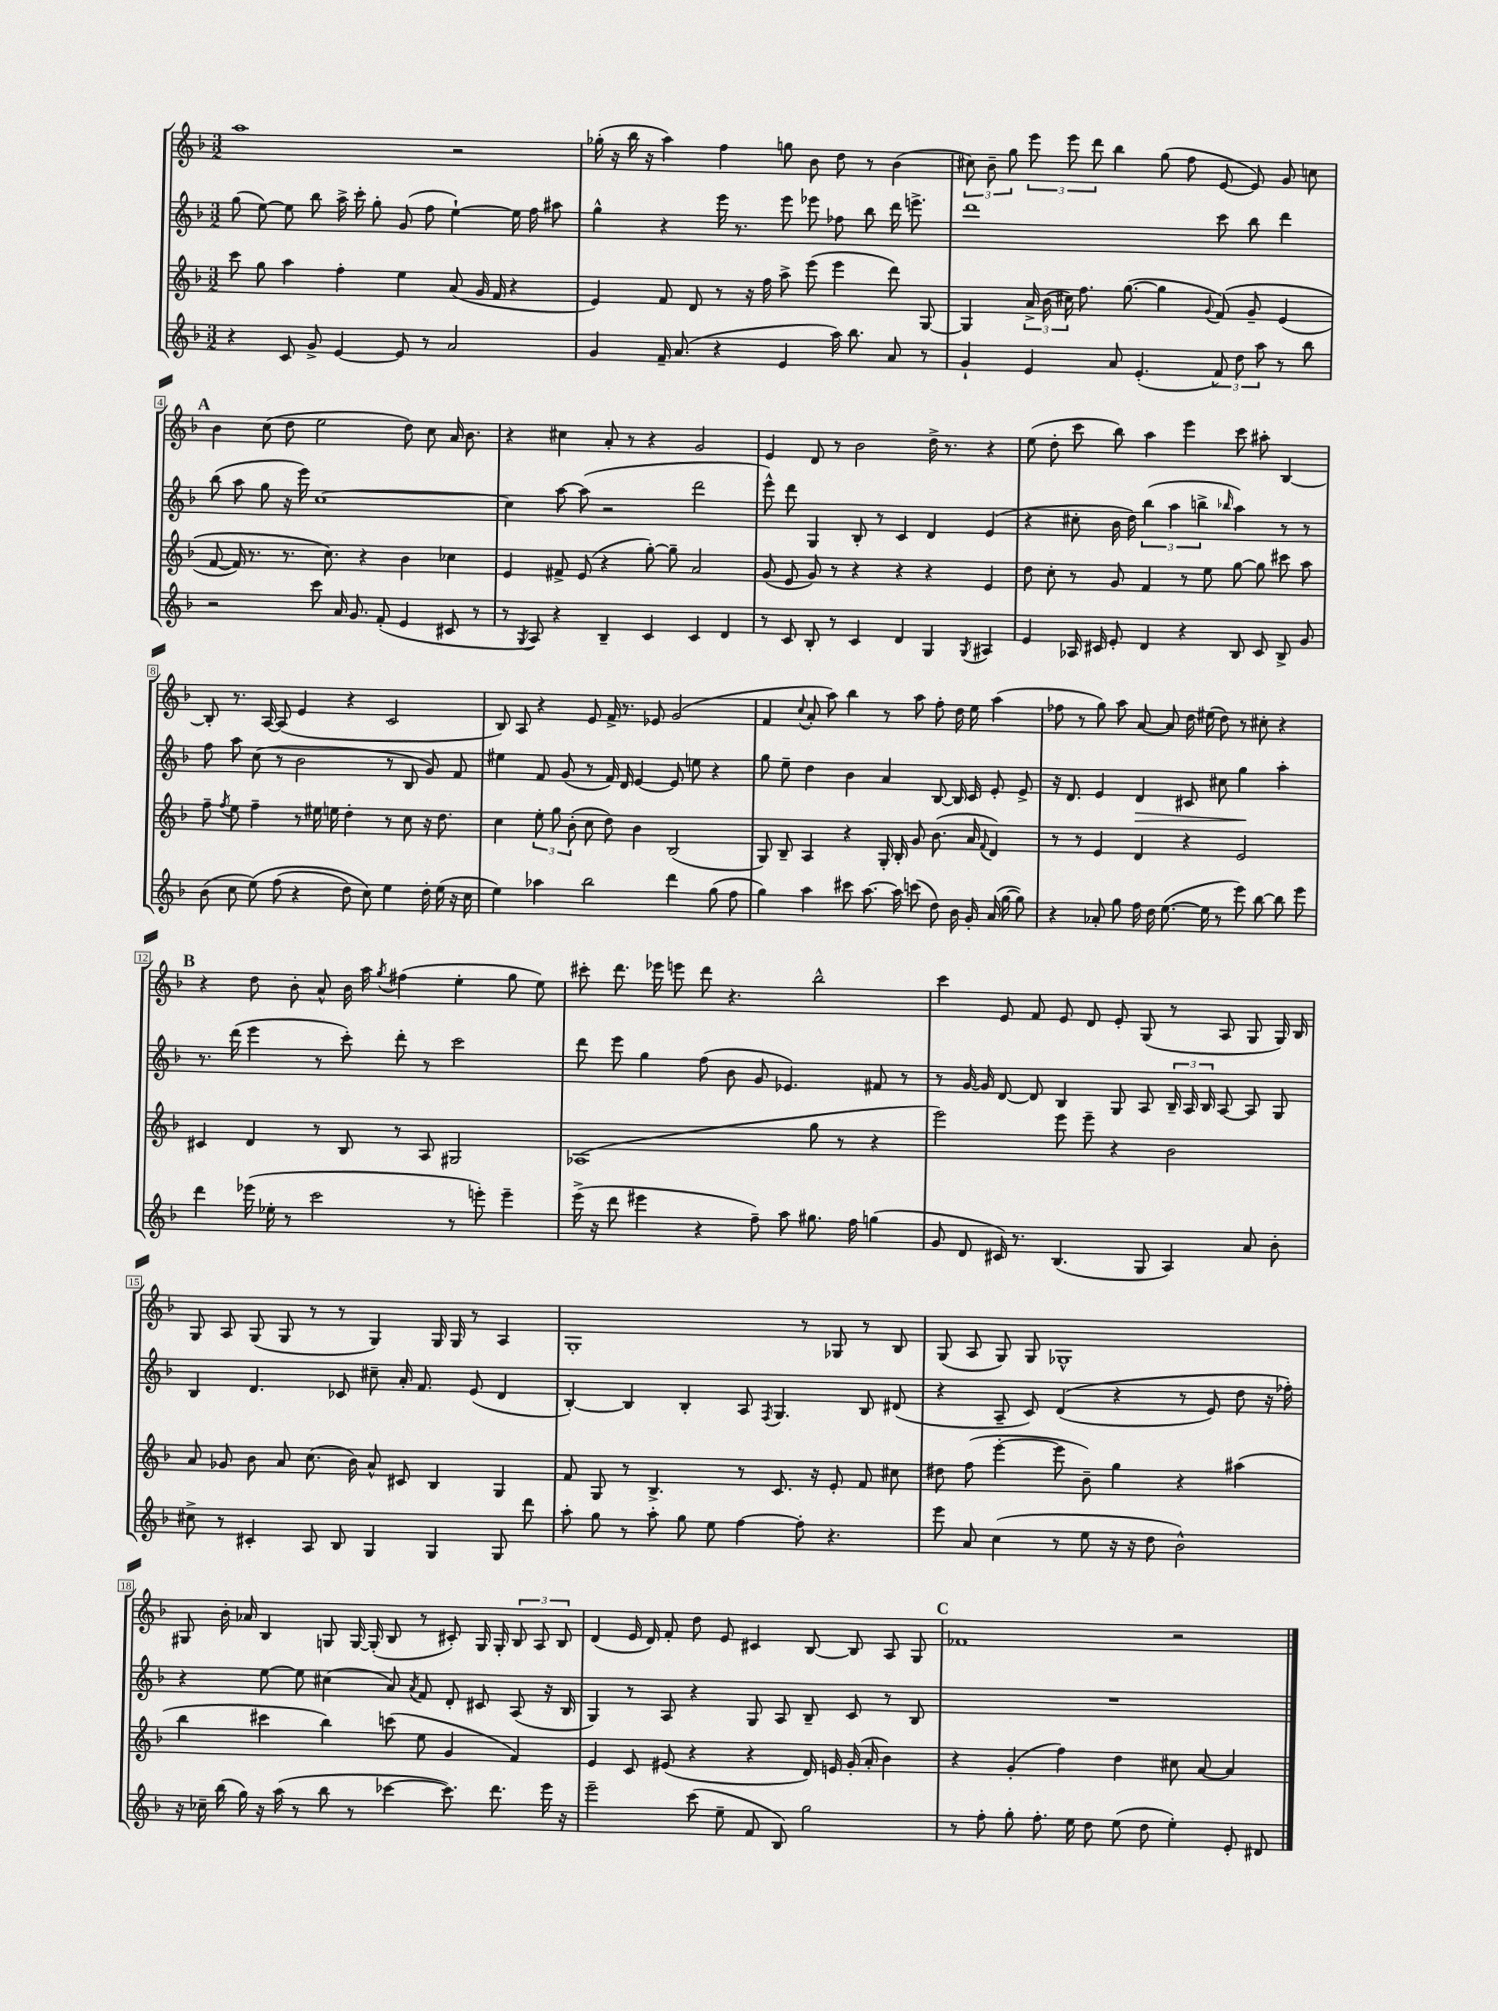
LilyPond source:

<<
\new StaffGroup <<
\new Staff = "s0" {
    \clef treble \key f \major \numericTimeSignature \time 3/2
    \autoBeamOff a''1 r2 |
    ges''16-.( r16 bes''16 r16 a''4) f''4 g''8 bes'8 d''8 r8 bes'4( |
    \tuplet 3/2 { cis''8) bes'8-- g''8 } \tuplet 3/2 { e'''8 e'''8 d'''8 } bes''4 g''8( f''8 e'8~ e'8) g'8 c''8 |
    \mark \markup { \bold "A" } bes'4 c''8( d''8 e''2 d''8) c''8 a'16 bes'8. |
    r4 cis''4 a'8-. r8 r4 g'2 |
    e'4 d'8 r8 bes'2 d''16-> r8. r4 |
    e''8( d''8-. c'''8 bes''8) a''4 e'''4 c'''8 ais''8-. bes4~ |
    bes8-. r8. a16~ a8( e'4 r4 c'2 |
    bes8) a8 r4 e'8 f'16-> r8. ees'8 g'2( |
    f'4 \appoggiatura { c''8 } a'8-. a''8) bes''4 r8 a''8 f''8-. d''16 e''16 a''4( |
    fes''8 r8 g''8) a''8 a'8~ a'8 d''16 eis''16( d''8) r8 cis''8-. r4 |
    \mark \markup { \bold "B" } r4 d''8 bes'8-. a'8-^ bes'16 a''16 \acciaccatura { g''8 } fis''4( e''4-. g''8 e''8) |
    cis'''8-. d'''8. ees'''16 e'''8 d'''8 r4. bes''2-^ |
    c'''4 e'8 f'8 e'8 d'8 e'8-. g8( r8 a8 g8 g16) bes16 |
    g8 a8 g8( g8 r8 r8 g4) g16 g16 r8 a4 |
    g1-. r8 ges8 r8 bes8 |
    g8( a8 g8) g8 ges1-^ |
    gis8 bes'16-. aes'16 bes4 g8 g16~ g16-.( bes8 r8 cis'8-.) g16 g16-. \tuplet 3/2 { bes8 a8 bes8 } |
    d'4( e'16 d'16) f'8-. d''8 e'8 cis'4 bes8~ bes8 a8 g8 |
    \mark \markup { \bold "C" } fes'1 r2 \bar "|." |
}
\new Staff = "s1" {
    \clef treble \key f \major \numericTimeSignature \time 3/2
    \autoBeamOff g''8( e''8~) e''8 bes''8 a''16-> c'''16-. g''8-. g'8( f''8 e''4~-!) e''16 f''16 ais''8 |
    g''4-^ r4 e'''16 r8. e'''8 ees'''8 fes''8 bes''8 d'''16 e'''8.-> |
    d'''1 c'''8 bes''8 d'''4 |
    \mark \markup { \bold "A" } bes''8( a''8 g''8 r16 e'''16) c''1~ |
    c''4 a''8~ a''8( r2 d'''2 |
    e'''8-^) d'''8 g4 bes8-. r8 c'4 d'4 e'4( |
    r4 cis''8-. bes'16 d''16) \tuplet 3/2 { bes''4( a''4 b''4-> } \grace { bes''16 } a''4) r8 r8 |
    f''8 a''8 c''8( r8 bes'2 r8 bes8 g'8) f'8 |
    eis''4 f'8 g'8( r8 f'16) d'16 e'4~ e'8 e''8 r4 |
    g''8 e''8-- d''4 bes'4 a'4 bes8~ bes16 c'16 e'8-. e'8-> |
    r16 d'8. e'4 d'4\> cis'8 cis''8 g''4\! a''4-. |
    \mark \markup { \bold "B" } r8. d'''16( e'''4 r8 c'''8-.) d'''8-. r8 c'''2 |
    d'''8 e'''8 g''4 f''8( bes'8 g'8 ees'4.) fis'8 r8 |
    r8 g'16~ g'16 d'8~ d'8 bes4 g8 a8 \tuplet 3/2 { bes16-- a16 bes16 } a8~ a8 g8 |
    bes4 d'4. ces'8 cis''8-- a'16-. f'8. e'8( d'4 |
    bes4~-.) bes4 bes4-. a8 \acciaccatura { f8 } g4. bes8 dis'8( |
    r4 a8-- c'8) d'4(\( r4 r8 e'8) d''8 r16 fes''16-.\) |
    r4 e''8~ e''8 cis''4( a'8) \acciaccatura { a'8 } f'8 d'8-. cis'8 a8( r16 bes16 |
    g4) r8 a8 r4 g8 a8 bes8-- c'8 r8 bes8 |
    \mark \markup { \bold "C" } R1. \bar "|." |
}
\new Staff = "s2" {
    \clef treble \key f \major \numericTimeSignature \time 3/2
    \autoBeamOff c'''8 g''8 a''4 f''4-. e''4 a'8( g'16 f'16 r4 |
    e'4) f'8 d'8 r8 r16 f''16 a''8-> e'''8( e'''4 d'''8) g8~ |
    g4 \tuplet 3/2 { a'16-> bes'16( cis''16) } f''8. g''8.~( g''4 \appoggiatura { g'8 } f'8)\( g'8-- e'4( |
    \mark \markup { \bold "A" } f'8~ f'16) r8. r8. c''8.\) r4 bes'4 ces''4 |
    e'4 fis'8-> e'8( r4 g''8~-.) g''8-- a'2 |
    g'8( e'8 g'8) r8 r4 r4 r4 e'4 |
    d''8 c''8-. r8 g'8 f'4 r8 e''8 g''8~ g''8 cis'''8 a''8 |
    f''8-- \acciaccatura { f''8 } e''8 f''4-- r8 eis''16 e''16 d''4-. r8 c''8 r16 d''8. |
    c''4 \tuplet 3/2 { e''8-. g''8 bes'8-.( } c''8 d''8) bes'4 bes2( |
    g8) bes8-- a4 r4 g16-. bes16-. g'8 bes'8.( a'16 \appoggiatura { f'8 } d'4) |
    r8 r8 e'4 d'4 r4 e'2 |
    \mark \markup { \bold "B" } cis'4 d'4 r8 bes8 r8 a8 gis2 |
    aes1( g''8 r8 r4 |
    e'''2) e'''8 e'''8-- r4 bes'2 |
    a'8 ges'8 bes'8 a'8 c''8.( bes'16) a'8-^ cis'8 bes4 g4 |
    f'8 g8 r8 bes4.-> r8 c'8. r16 e'8-. f'8 cis''8 |
    dis''8 f''8( e'''4~-. e'''8 bes'8--) g''4 r4 ais''4( |
    bes''4 cis'''4 bes''4) c'''8( e''8 g'4 f'4) |
    e'4 c'8 eis'8( r4 r4 d'16) e'16 g'16-.( a'16-. bes'4) |
    \mark \markup { \bold "C" } r4 g'4-.( f''4) d''4 cis''8 a'8~ a'4 \bar "|." |
}
\new Staff = "s3" {
    \clef treble \key f \major \numericTimeSignature \time 3/2
    \autoBeamOff r4 c'8 g'8-> e'4~ e'8 r8 a'2 |
    g'4 f'16-- a'8.( r4 e'4 a''16) bes''8. a'8 r8 |
    g'4-! e'4 a'8 e'4.-.( \tuplet 3/2 { f'8) d''8 a''8 } r8 bes''8 |
    \mark \markup { \bold "A" } r2 c'''8 a'16 g'8. f'8-.( e'4 cis'8 r8 |
    r8 \acciaccatura { g8 } a8) r4 bes4-- c'4 c'4 d'4 |
    r8 c'8 bes8-. r8 c'4 d'4 g4 \acciaccatura { g8 } ais4 |
    e'4 aes16 cis'16 e'8-. d'4 r4 bes8 cis'8 bes8-> g'8 |
    bes'8( c''8 e''8)\( f''8( r4 d''8) c''8\) e''4 d''16-. e''16( r16 c''16 |
    e''4) aes''4 bes''2 d'''4 g''8( f''8 |
    g''4) a''4 cis'''8 a''8.~ a''16 c'''8( d''8) bes'16 g'16-. a'16( g''16~ g''8) |
    r4 aes'8-. g''8 f''16 d''16 e''8.~( e''16 r8 e'''8) bes''8~ bes''8 e'''8 |
    \mark \markup { \bold "B" } d'''4 ees'''16( ees''16-. r8 c'''2 r8 e'''8-.) e'''4-- |
    e'''16->( r16 d'''8 eis'''4 r4 f''8--) a''8 gis''8. f''16 g''4( |
    g'8 d'8 cis'16) r8. bes4.( g8 a4) a'8 bes'8-. |
    cis''8-> r8 cis'4-. a8 bes8 g4 g4 g8 d'''8 |
    a''8-. g''8 r8 a''8-. g''8 e''8 f''4~ f''8-. r4. |
    e'''8 a'8 c''4( r8 e''8 r16 r16 d''8 bes'2-^) |
    r16 ces''16-- bes''16( g''16) r16 a''16( r8 bes''8 r8 ces'''4~ ces'''8.) d'''8. e'''16 r16 |
    e'''2-- c'''8( e''8-- f'8 bes8) g''2 |
    \mark \markup { \bold "C" } r8 f''8-. g''8-. f''8.-. e''16 d''8 e''8( d''8 e''4-.) e'8-. dis'8 \bar "|." |
}
>>
>>
\layout { \context { \Score \override BarNumber.stencil = #(make-stencil-boxer 0.1 0.3 ly:text-interface::print) } }
